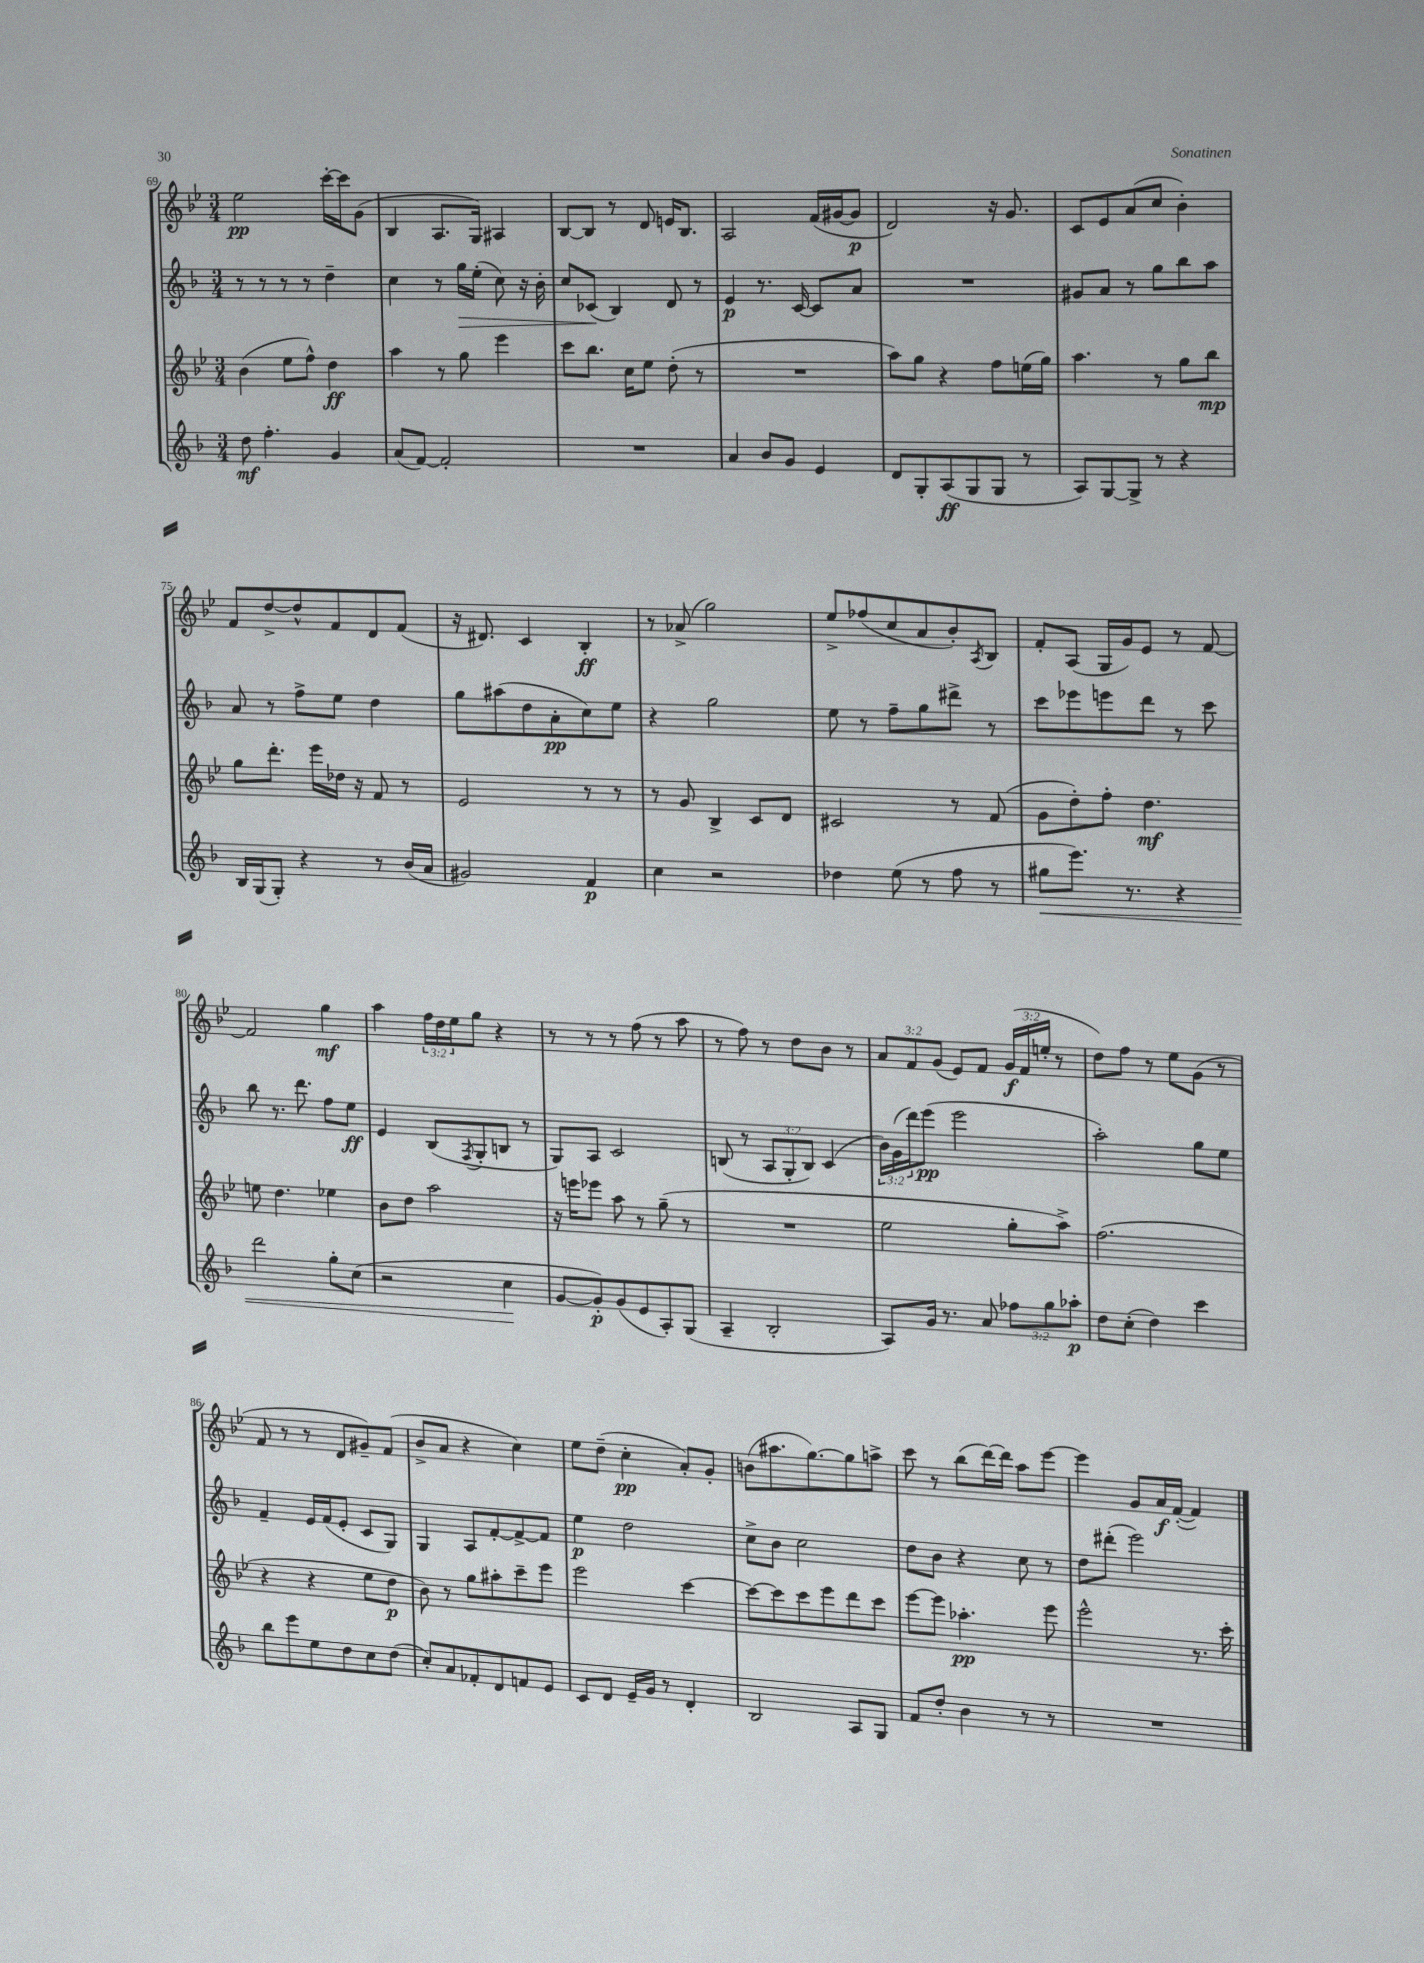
<<
\new StaffGroup <<
\new Staff = "s0" {
    \clef treble \key bes \major \numericTimeSignature \time 3/4 \override Staff.TupletNumber.text = #tuplet-number::calc-fraction-text
    ees''2\pp c'''16~-. c'''16 g'8( |
    bes4 a8. g16) ais4 |
    bes8~ bes8 r8 d'8 e'16 bes8. |
    a2 f'16( gis'16~ gis'8\p |
    d'2) r16 g'8. |
    c'8 ees'8 a'8( c''8 bes'4-.) |
    f'8 d''8~-> d''8-^ f'8 d'8 f'8( |
    r16 dis'8.) c'4 bes4-.\ff |
    r8 aes'8->( g''2) |
    ees''8-> fes''8( c''8 a'8 bes'8-.) \acciaccatura { a8 } bes8 |
    f'8-. a8( g16 g'16) ees'8 r8 f'8~ |
    f'2 g''4\mf |
    a''4 \tuplet 3/2 { f''16 d''16 ees''16 } g''8 r4 |
    r8 r8 r8 f''8( r8 a''8 |
    r8 f''8) r8 d''8 bes'8 r8 |
    \tuplet 3/2 { a'8 f'8 g'8( } ees'8) f'8 \tuplet 3/2 { g'16\f( f'16 e''16-. } r8 |
    d''8) f''8 r8 ees''8 g'8( r8 |
    f'8 r8 r8 d'8 gis'8--) f'8( |
    bes'8-> a'8 r4 c''4) |
    ees''8 d''8--( c''4-.\pp a'8-.) g'8-. |
    b'8( ais''8. g''8.~) g''8 a''8-> |
    c'''8 r8 bes''8( d'''16~) d'''16 a''8 ees'''8~ |
    ees'''4 g'8 a'16\f f'16~-.( f'4) \bar "|." |
}
\new Staff = "s1" {
    \clef treble \key f \major \numericTimeSignature \time 3/4 \override Staff.TupletNumber.text = #tuplet-number::calc-fraction-text
    r8 r8 r8 r8 d''4-- |
    c''4 r8 g''16\> e''16-.( c''8) r16 bes'16-. |
    c''8 ces'8\!( bes4) d'8 r8 |
    e'4\p r8. c'16~ c'8 a'8 |
    R2. |
    gis'8 a'8 r8 g''8 bes''8 a''8 |
    a'8 r8 f''8-> e''8 d''4 |
    g''8 ais''8( d''8 a'8-.\pp c''8) e''8 |
    r4 g''2 |
    e''8 r8 f''8-- g''8 dis'''8-> r8 |
    c'''8 ees'''8 e'''8 d'''8 r8 c'''8 |
    bes''8 r8. d'''8. f''8 e''8\ff |
    e'4 bes8( \acciaccatura { f8 } g8-. b8 r8 |
    g8) a8 c'2 |
    b8( r8 \tuplet 3/2 { a8 g8-. b8) } c'4( |
    \tuplet 3/2 { bes'16) g'16( d'''16) } e'''8\pp( e'''2 |
    a''2-.) g''8 e''8 |
    f'4-- e'16 f'16( e'8-. c'8 g8) |
    g4 a8 f'8~-. f'8~-> f'8 |
    e''4\p d''2 |
    c''8-> bes'8 c''2 |
    d''8 bes'8 r4 c''8 r8 |
    d''8 dis'''8-.( e'''2) \bar "|." |
}
\new Staff = "s2" {
    \clef treble \key bes \major \numericTimeSignature \time 3/4
    bes'4( ees''8 f''8-^) d''4\ff |
    a''4 r8 g''8 ees'''4 |
    c'''8 bes''8. c''16 ees''8 d''8-.( r8 |
    R2. |
    a''8) g''8 r4 f''8 e''16( g''16) |
    a''4. r8 g''8 bes''8\mp |
    g''8 d'''8.-. ees'''16 des''16 r16 f'8 r8 |
    ees'2 r8 r8 |
    r8 g'8 bes4-> c'8 d'8 |
    cis'2 r8 f'8( |
    g'8 d''8-.) f''8-. d''4.\mf |
    e''8 d''4. ees''4 |
    bes'8 d''8 a''2 |
    r16 e'''16 ees'''8 a''8 r8 g''8--( r8 |
    R2. |
    ees''2 g''8-. a''8->) |
    f''2.( |
    r4 r4 ees''8 d''8\p |
    bes'8) r8 g''8 ais''8-. c'''8-- ees'''8 |
    ees'''2 c'''4~ |
    c'''8~ c'''8 c'''8 ees'''8 d'''8 c'''8 |
    ees'''8~ ees'''8 aes''4.-.\pp ees'''8 |
    ees'''2-^ r8. c'''16-. \bar "|." |
}
\new Staff = "s3" {
    \clef treble \key f \major \numericTimeSignature \time 3/4 \override Staff.TupletNumber.text = #tuplet-number::calc-fraction-text
    d''8\mf f''4.-. g'4 |
    a'8( f'8~) f'2-. |
    R2. |
    a'4 bes'8 g'8 e'4 |
    d'8 g8-. a8\ff( g8 g8 r8 |
    a8) g8~ g8-> r8 r4 |
    bes16 g16( g8-.) r4 r8 bes'16( a'16 |
    gis'2) f'4\p |
    c''4 r2 |
    des''4 e''8( r8 f''8 r8 |
    gis''8\< e'''8.) r8. r4 |
    d'''2 g''8-. c''8( |
    r2 c''4\! |
    g'8~ g'8-.\p) g'8( e'8 a8-.) g8( |
    a4-- bes2-. |
    a8) g'16 r8. a'8 \tuplet 3/2 { fes''8 g''8 aes''8-.\p } |
    d''8 c''8-.( d''4) c'''4 |
    bes''8 e'''8 e''8 d''8 c''8 d''8( |
    c''8-.) a'8 fes'8-. d'8 f'8 e'8 |
    c'8 d'8 e'16-- g'16 r8 d'4-. |
    bes2 a8 g8 |
    f'8 d''8-. bes'4 r8 r8 |
    R2. \bar "|." |
}
>>
>>
\layout { \context { \Score currentBarNumber = #69 } }
